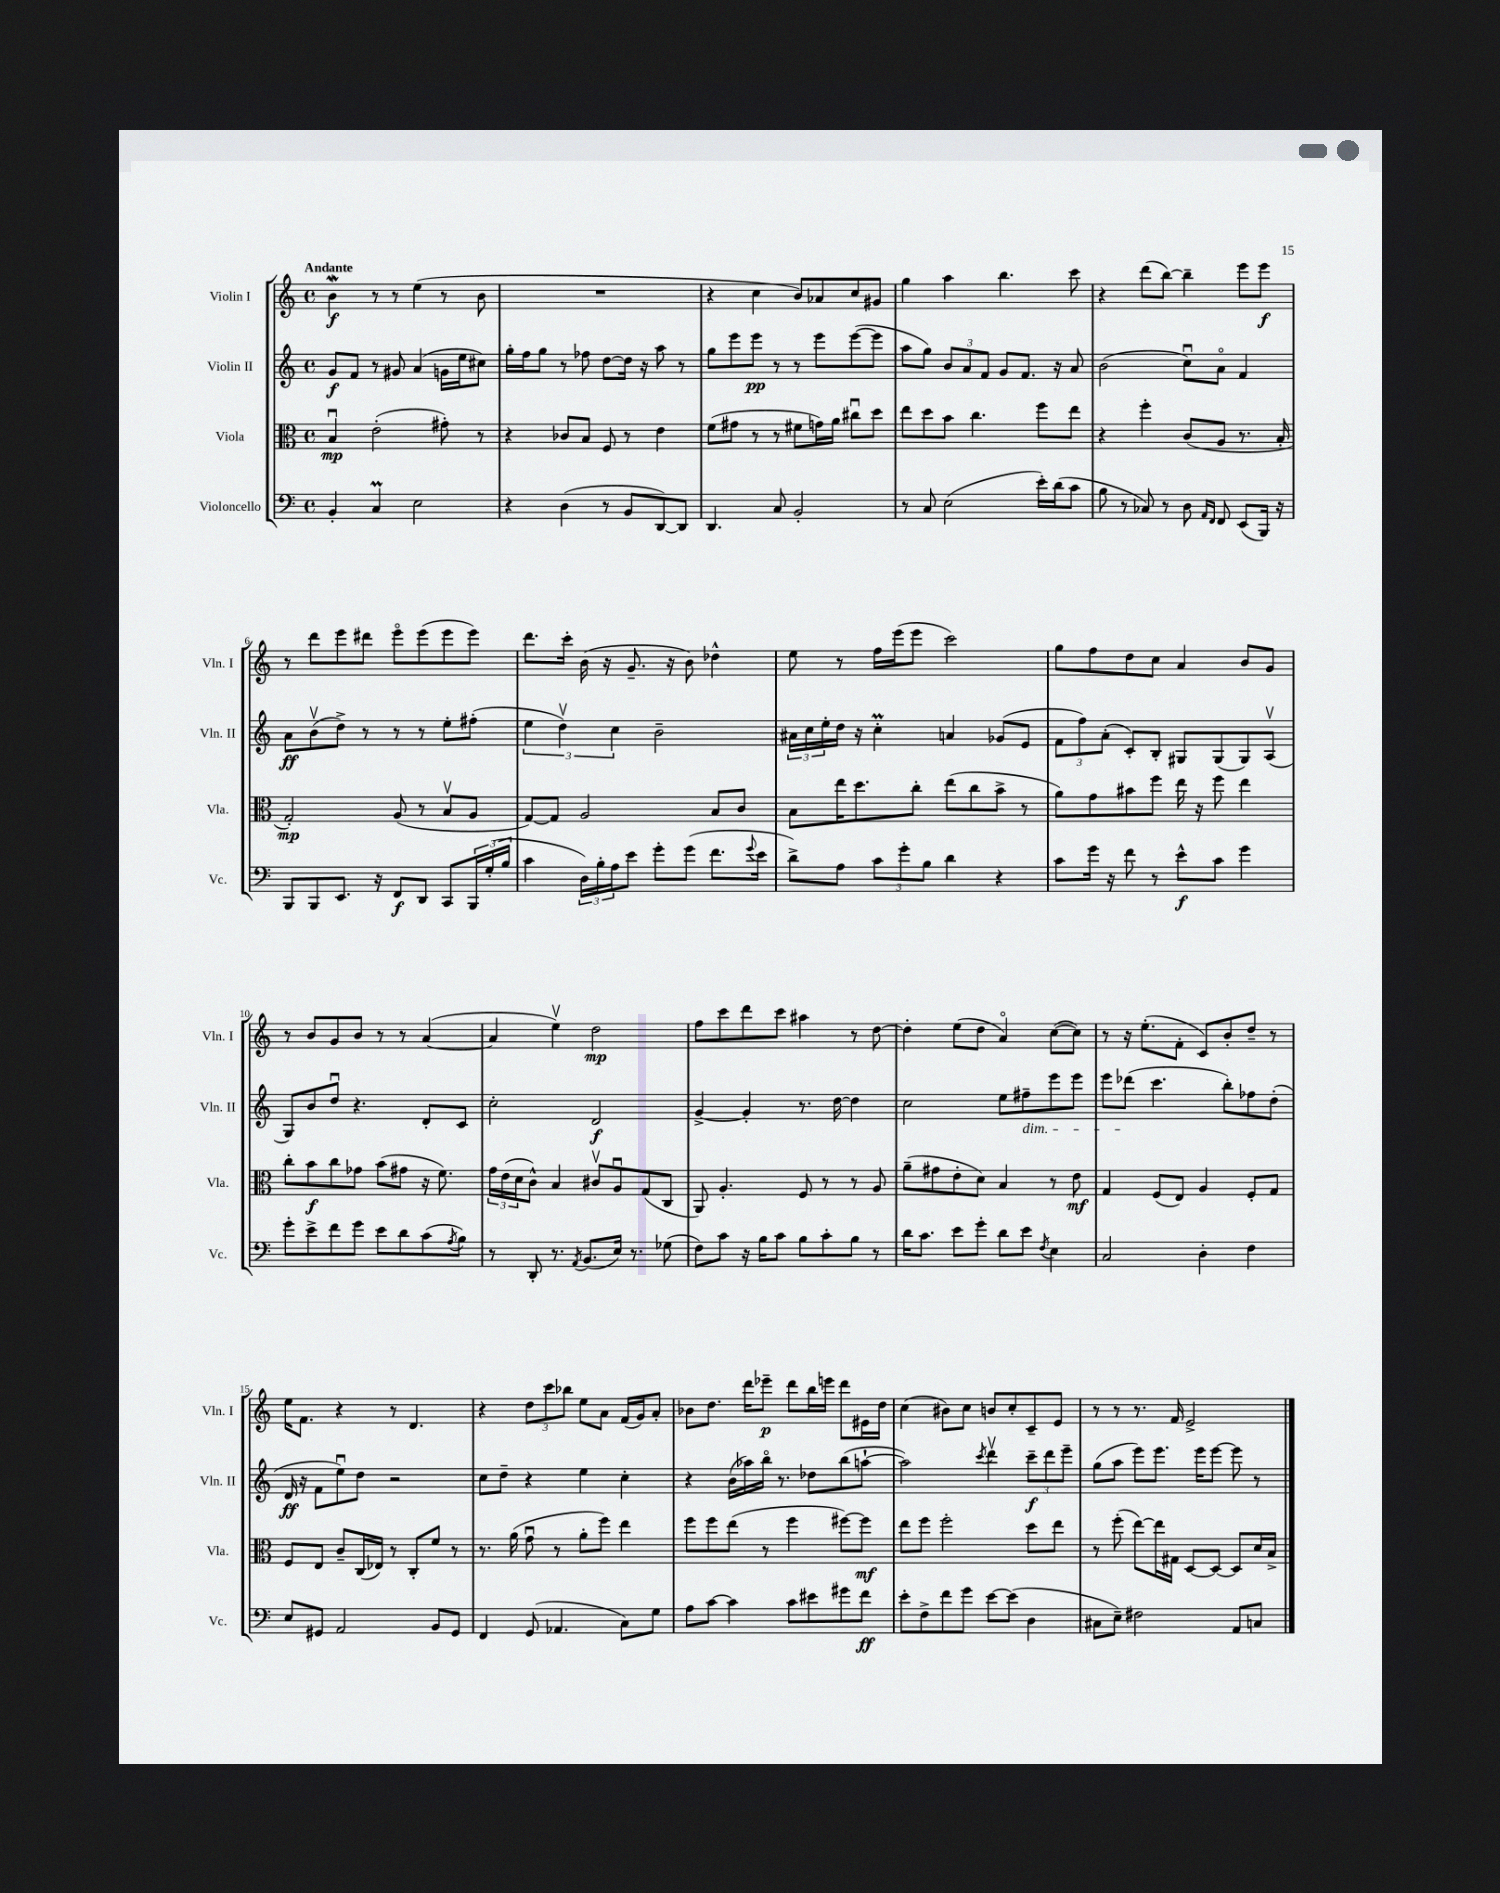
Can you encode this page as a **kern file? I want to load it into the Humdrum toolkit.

**kern	**dynam	**kern	**dynam	**kern	**dynam	**kern	**dynam
*part4	*part4	*part3	*part3	*part2	*part2	*part1	*part1
*staff4	*staff4	*staff3	*staff3	*staff2	*staff2	*staff1	*staff1
*I"Violoncello	*	*I"Viola	*	*I"Violin II	*	*I"Violin I	*
*I'Vc.	*	*I'Vla.	*	*I'Vln. II	*	*I'Vln. I	*
*clefF4	*	*clefC3	*	*clefG2	*	*clefG2	*
*k[]	*	*k[]	*	*k[]	*	*k[]	*
*M4/4	*	*M4/4	*	*M4/4	*	*M4/4	*
*met(c)	*	*met(c)	*	*met(c)	*	*met(c)	*
=1	=1	=1	=1	=1	=1	=1	=1
!	!	!	!	!	!	!LO:TX:a:B:t=Andante	!
4BB'/	.	4Bu/	mp	8g/L	f	4bW\	f
.	.	.	.	8f/J	.	.	.
4CM/	.	(2e'\	.	8r	.	8r	.
.	.	.	.	8g#X/	.	8r	.
2E\	.	.	.	(4a/	.	(4ee\	.
.	.	8g#X'\)	.	16gn\LL	.	8r	.
.	.	.	.	16ee\J	.	.	.
.	.	8r	.	8cc#X\J)	.	8b\	.
=2	=2	=2	=2	=2	=2	=2	=2
4r	.	4r	.	16gg'\LL	.	1r	.
.	.	.	.	16ff\J	.	.	.
.	.	.	.	8gg\J	.	.	.
(4D\	.	8c-X/L	.	8r	.	.	.
.	.	8B/J	.	8ff-X\	.	.	.
8r	.	8F/	.	[8dd\L	.	.	.
8BB/L	.	8r	.	16dd\Jk]	.	.	.
.	.	.	.	16r	.	.	.
[8DD/)	.	4e\	.	8aa\	.	.	.
8DD/J]	.	.	.	8r	.	.	.
=3	=3	=3	=3	=3	=3	=3	=3
4.DD/	.	(8f\L	.	8gg\L	.	4r	.
.	.	8g#X\J	.	8eee\	.	.	.
.	.	8r	.	8eee\J	pp	4cc\	.
8C/	.	8r	.	8r	.	.	.
2BB'/	.	8f#X\L	.	8r	.	8b/L)	.
.	.	16gn\L)	.	8eee\L	.	8a-X/	.
.	.	16a\JJ	.	.	.	.	.
.	.	8cc#Xu\L	.	([8eee\	.	8cc/	.
.	.	8dd\J	.	8eee\J]	.	8g#X/J	.
=4	=4	=4	=4	=4	=4	=4	=4
8r	.	8ee\L	.	8aa\L	.	4gg\	.
8C/	.	8dd\	.	8gg\J)	.	.	.
(2E\	.	8b\J	.	12b/L	.	4aa\	.
.	.	.	.	12a/	.	.	.
.	.	4.cc\	.	.	.	.	.
.	.	.	.	12f/J	.	.	.
.	.	.	.	8g/L	.	4.bb\	.
.	.	.	.	8.f/J	.	.	.
16e'\LL)	.	8ff\L	.	.	.	.	.
(16d\J	.	.	.	16r	.	.	.
8c\J	.	8ee\J	.	8a/	.	8ccc\	.
=5	=5	=5	=5	=5	=5	=5	=5
8B\	.	4r	.	(2b\	.	4r	.
8r	.	.	.	.	.	.	.
8C-X/)	.	4ff'\	.	.	.	(8ddd\L	.
8r	.	.	.	.	.	[8bb\J)	.
8D\	.	(8c/L	.	8ccu\L)	.	4bb~\]	.
16qqAA/LL	.	.	.	.	.	.	.
16qqFF/JJ	.	.	.	.	.	.	.
8FF/	.	8A/J	.	8a\J	.	.	.
(8EE/L	.	8.r	.	4f/	.	8eee\L	.
16BBB/Jk)	.	.	.	.	.	8eee\J	f
16r	.	16B'/	.	.	.	.	.
!!LO:LB:g=z
=6	=6	=6	=6	=6	=6	=6	=6
8BBB/L	.	2G'/)	mp	8a\L	ff	8r	.
8BBB/	.	.	.	(8bv\	.	8ddd\L	.
8.EE/J	.	.	.	8dd^\J)	.	8eee\	.
.	.	.	.	8r	.	8ddd#X\J	.
16r	.	.	.	.	.	.	.
8FF/L	f	(8A/	.	8r	.	8eee\L	.
8DD/J	.	8r	.	8r	.	(8eee\	.
8CC/L	.	8Bv/L	.	8ee'\L	.	8eee\	.
24BBB/L	.	8A/J	.	(8ff#X'\J	.	8eee\J)	.
(24G'/	.	.	.	.	.	.	.
24B/JJ	.	.	.	.	.	.	.
=7	=7	=7	=7	=7	=7	=7	=7
4c\	.	[8G/L)	.	6ee\	.	8.ddd\L	.
.	.	8G/J]	.	.	.	.	.
.	.	.	.	6ddv\)	.	.	.
.	.	.	.	.	.	16ccc'\Jk	.
24D\LL)	.	2A/	.	.	.	(16b\	.
24B'\	.	.	.	.	.	.	.
.	.	.	.	.	.	16r	.
24A\J	.	.	.	6cc\	.	.	.
8e\J	.	.	.	.	.	8.g~/	.
8g'\L	.	.	.	2b~\	.	.	.
.	.	.	.	.	.	16r	.
(8g\J	.	.	.	.	.	8b\)	.
8.f\L	.	8B/L	.	.	.	4dd-X^^\	.
.	.	8c/J	.	.	.	.	.
8qqg/	.	.	.	.	.	.	.
16e\Jk	.	.	.	.	.	.	.
=8	=8	=8	=8	=8	=8	=8	=8
8d^\L)	.	8B\L	.	24a#X\LL	.	8ee\	.
.	.	.	.	24cc\	.	.	.
.	.	.	.	24ee'\	.	.	.
8A\J	.	16ee\K	.	16dd\JJ	.	8r	.
.	.	8.dd\	.	16r	.	.	.
12c\L	.	.	.	4ccM'\	.	16ff\LL	.
.	.	.	.	.	.	(16eee\J	.
12g'\	.	.	.	.	.	.	.
.	.	8cc'\J	.	.	.	8eee\J	.
12B\J	.	.	.	.	.	.	.
4d\	.	(8ee\L	.	4an/	.	2ccc\)	.
.	.	8cc\	.	.	.	.	.
4r	.	8b^\J	.	(8g-X/L	.	.	.
.	.	8r	.	8e/J	.	.	.
=9	=9	=9	=9	=9	=9	=9	=9
8c\L	.	8a\L)	.	12f\L	.	8gg\L	.
.	.	.	.	12ff\)	.	.	.
16g\Jk	.	8g\	.	.	.	8ff\	.
.	.	.	.	(12a'\J	.	.	.
16r	.	.	.	.	.	.	.
8f\	.	8b#X\	.	8c'/L)	.	8dd\	.
8r	.	8ff\J	.	8B'/J	.	8cc\J	.
8e^^\L	f	16ee\	.	8G#X/L	.	4a/	.
.	.	16r	.	.	.	.	.
8c\J	.	8ff\	.	(8G#/	.	.	.
4g\	.	4ee\	.	8G#/)	.	8b/L	.
.	.	.	.	(8Av/J	.	8g/J	.
!!LO:LB:g=z
=10	=10	=10	=10	=10	=10	=10	=10
8g'\L	.	8cc'\L	.	8G/L)	.	8r	.
8e^\	.	8b\	f	8b/	.	8b/L	.
8f\	.	8cc\	.	8ddu/J	.	8g/	.
8g\J	.	8g-X\J	.	4.r	.	8b/J	.
8e\L	.	(8b\L	.	.	.	8r	.
8d\	.	8g#X\J	.	.	.	8r	.
(8c\	.	16r	.	8d'/L	.	([4a/	.
.	.	8.f\)	.	.	.	.	.
8qA/	.	.	.	.	.	.	.
8B\J)	.	.	.	8c/J	.	.	.
=11	=11	=11	=11	=11	=11	=11	=11
8r	.	24g\LL	.	2cc'\	.	4a/]	.
.	.	(24e\	.	.	.	.	.
.	.	24d\J	.	.	.	.	.
8DD'/	.	8c^^\J)	.	.	.	.	.
8.r	.	4B/	.	.	.	4eev\)	.
8qAA/	.	.	.	.	.	.	.
(8.BB/L	.	.	.	.	.	.	.
.	.	8c#Xv/L	.	2d/	f	2dd\	mp
16E/Jk)	.	8Au/	.	.	.	.	.
8.r	.	.	.	.	.	.	.
.	.	(8G/	.	.	.	.	.
(8G-X\	.	8C/J	.	.	.	.	.
=12	=12	=12	=12	=12	=12	=12	=12
8F\L)	.	8AA/)	.	[4g^/	.	8ff\L	.
8c\J	.	4.A'/	.	.	.	8ccc\	.
16r	.	.	.	4g'/]	.	8ddd\	.
16B\KL	.	.	.	.	.	.	.
8c\J	.	.	.	.	.	8ccc\J	.
8B\L	.	8F/	.	8.r	.	4aa#X\	.
8c'\	.	8r	.	.	.	.	.
.	.	.	.	[16dd\	.	.	.
8B\J	.	8r	.	4dd\]	.	8r	.
8r	.	8A/	.	.	.	[8dd\	.
=13	=13	=13	=13	=13	=13	=13	=13
16d\KL	.	(8a~\L	.	2cc\	.	4dd'\]	.
8.c\J	.	.	.	.	.	.	.
.	.	8g#X\	.	.	.	.	.
8e\L	.	8e'\	.	.	.	(8ee\L	.
8g'\J	.	8d\J)	.	.	.	8dd\J	.
8d\L	.	4B/	.	8ee\L	.	4a/)	.
!	!	!	!	!LO:TX:b:i:t=dim.	!	!	!
8e\J	.	.	.	8ff#X~\	.	.	.
8qF/	.	.	.	.	.	.	.
4E\	.	8r	.	8eee\	.	([8cc\L	.
.	.	8e\	mf	8eee\J	.	8cc\J])	.
=14	=14	=14	=14	=14	=14	=14	=14
2C/	.	4G/	.	8eee\L	.	8r	.
.	.	.	.	(8ddd-X\J	.	16r	.
.	.	.	.	.	.	(8.ee'\L	.
.	.	(8F/L	.	4.ccc\	.	.	.
.	.	8E/J)	.	.	.	8f'\J	.
4D'\	.	4A/	.	.	.	8c/L)	.
.	.	.	.	8bb'\L)	.	8b'/	.
4F\	.	8F'/L	.	8ff-X\	.	8dd~/J	.
.	.	8G/J	.	(8dd'\J	.	8r	.
!!LO:LB:g=z
=15	=15	=15	=15	=15	=15	=15	=15
8E/L	.	8F/L	.	16d/	ff	16ee\KL	.
.	.	.	.	16r	.	8.f\J	.
8GG#X/J	.	8E/J	.	8f\L	.	.	.
2AA/	.	8c~/L	.	8eeu\)	.	4r	.
.	.	(16C/L	.	8dd\J	.	.	.
.	.	16E-X/JJ)	.	.	.	.	.
.	.	8r	.	2r	.	8r	.
.	.	8C'/L	.	.	.	4.d/	.
8BB/L	.	8f/J	.	.	.	.	.
8GG#/J	.	8r	.	.	.	.	.
=16	=16	=16	=16	=16	=16	=16	=16
4FF/	.	8.r	.	8cc\L	.	4r	.
.	.	.	.	8dd~\J	.	.	.
.	.	(16a\	.	.	.	.	.
(8GG/	.	8gu\	.	4r	.	12dd\L	.
.	.	.	.	.	.	12ccc\	.
4.AA-X/	.	8r	.	.	.	.	.
.	.	.	.	.	.	12bb-X\J	.
.	.	8a'\L	.	4ee\	.	8ee\L	.
.	.	8ff\J)	.	.	.	8a\J	.
8C\L)	.	4ee\	.	4cc'\	.	(16f/LL	.
.	.	.	.	.	.	16g/J)	.
8G\J	.	.	.	.	.	8a'/J	.
=17	=17	=17	=17	=17	=17	=17	=17
8A\L	.	8ff\L	.	4r	.	8b-X\L	.
[8c\J	.	8ff\	.	.	.	8.dd\J	.
4c\]	.	(8ee\J	.	(16b\LL	.	.	.
.	.	.	.	16aa-X\)	.	16ddd\KL	.
.	.	8r	.	16bb\JJ	.	8eee-X~\J	p
.	.	.	.	8.r	.	.	.
8c\L	.	4ff\	.	.	.	8ddd\L	.
8e#X\	.	.	.	8dd-X\L	.	16bb\L	.
.	.	.	.	.	.	16eeen\JJ	.
8g#X\	.	[8ff#X\L)	.	(8bb\	.	8ddd\L	.
8f\J	ff	8ff#\J]	mf	[8aan`\J	.	16e#X\L	.
.	.	.	.	.	.	16dd\JJ	.
=18	=18	=18	=18	=18	=18	=18	=18
8e'\L	.	8ee\L	.	2aa\])	.	(4cc\	.
8F^\	.	8ff\J	.	.	.	.	.
8f\	.	2ff'\	.	.	.	8b#X\L)	.
8g\J	.	.	.	.	.	8cc\J	.
.	.	.	.	8qccc/	.	.	.
[8e\L	.	.	.	4dddv\	.	8bn/L	.
(8e\J]	.	.	.	.	.	8cc'/	.
4D\	.	8dd\L	.	12ccc~\L	f	8c~/	.
.	.	.	.	12ddd\	.	.	.
.	.	8ee\J	.	.	.	8e/J	.
.	.	.	.	12eee~\J	.	.	.
=19	=19	=19	=19	=19	=19	=19	=19
8C#X\L	.	8r	.	(8gg\L	.	8r	.
8E~\J)	.	(8ff'\	.	8aa\J	.	8r	.
2F#X\	.	[8ee\L)	.	8eee\L)	.	8.r	.
.	.	16ee\L]	.	8.eee\J	.	.	.
.	.	16G#X\JJ	.	.	.	16f/	.
.	.	[8D/L	.	.	.	2e^/	.
.	.	.	.	16eee\KL	.	.	.
.	.	8D/J_	.	[8eee\J	.	.	.
8AA/L	.	8D/L]	.	8eee\]	.	.	.
8Cn/J	.	16d/L	.	8r	.	.	.
.	.	16B^/JJ	.	.	.	.	.
==	==	==	==	==	==	==	==
*-	*-	*-	*-	*-	*-	*-	*-
